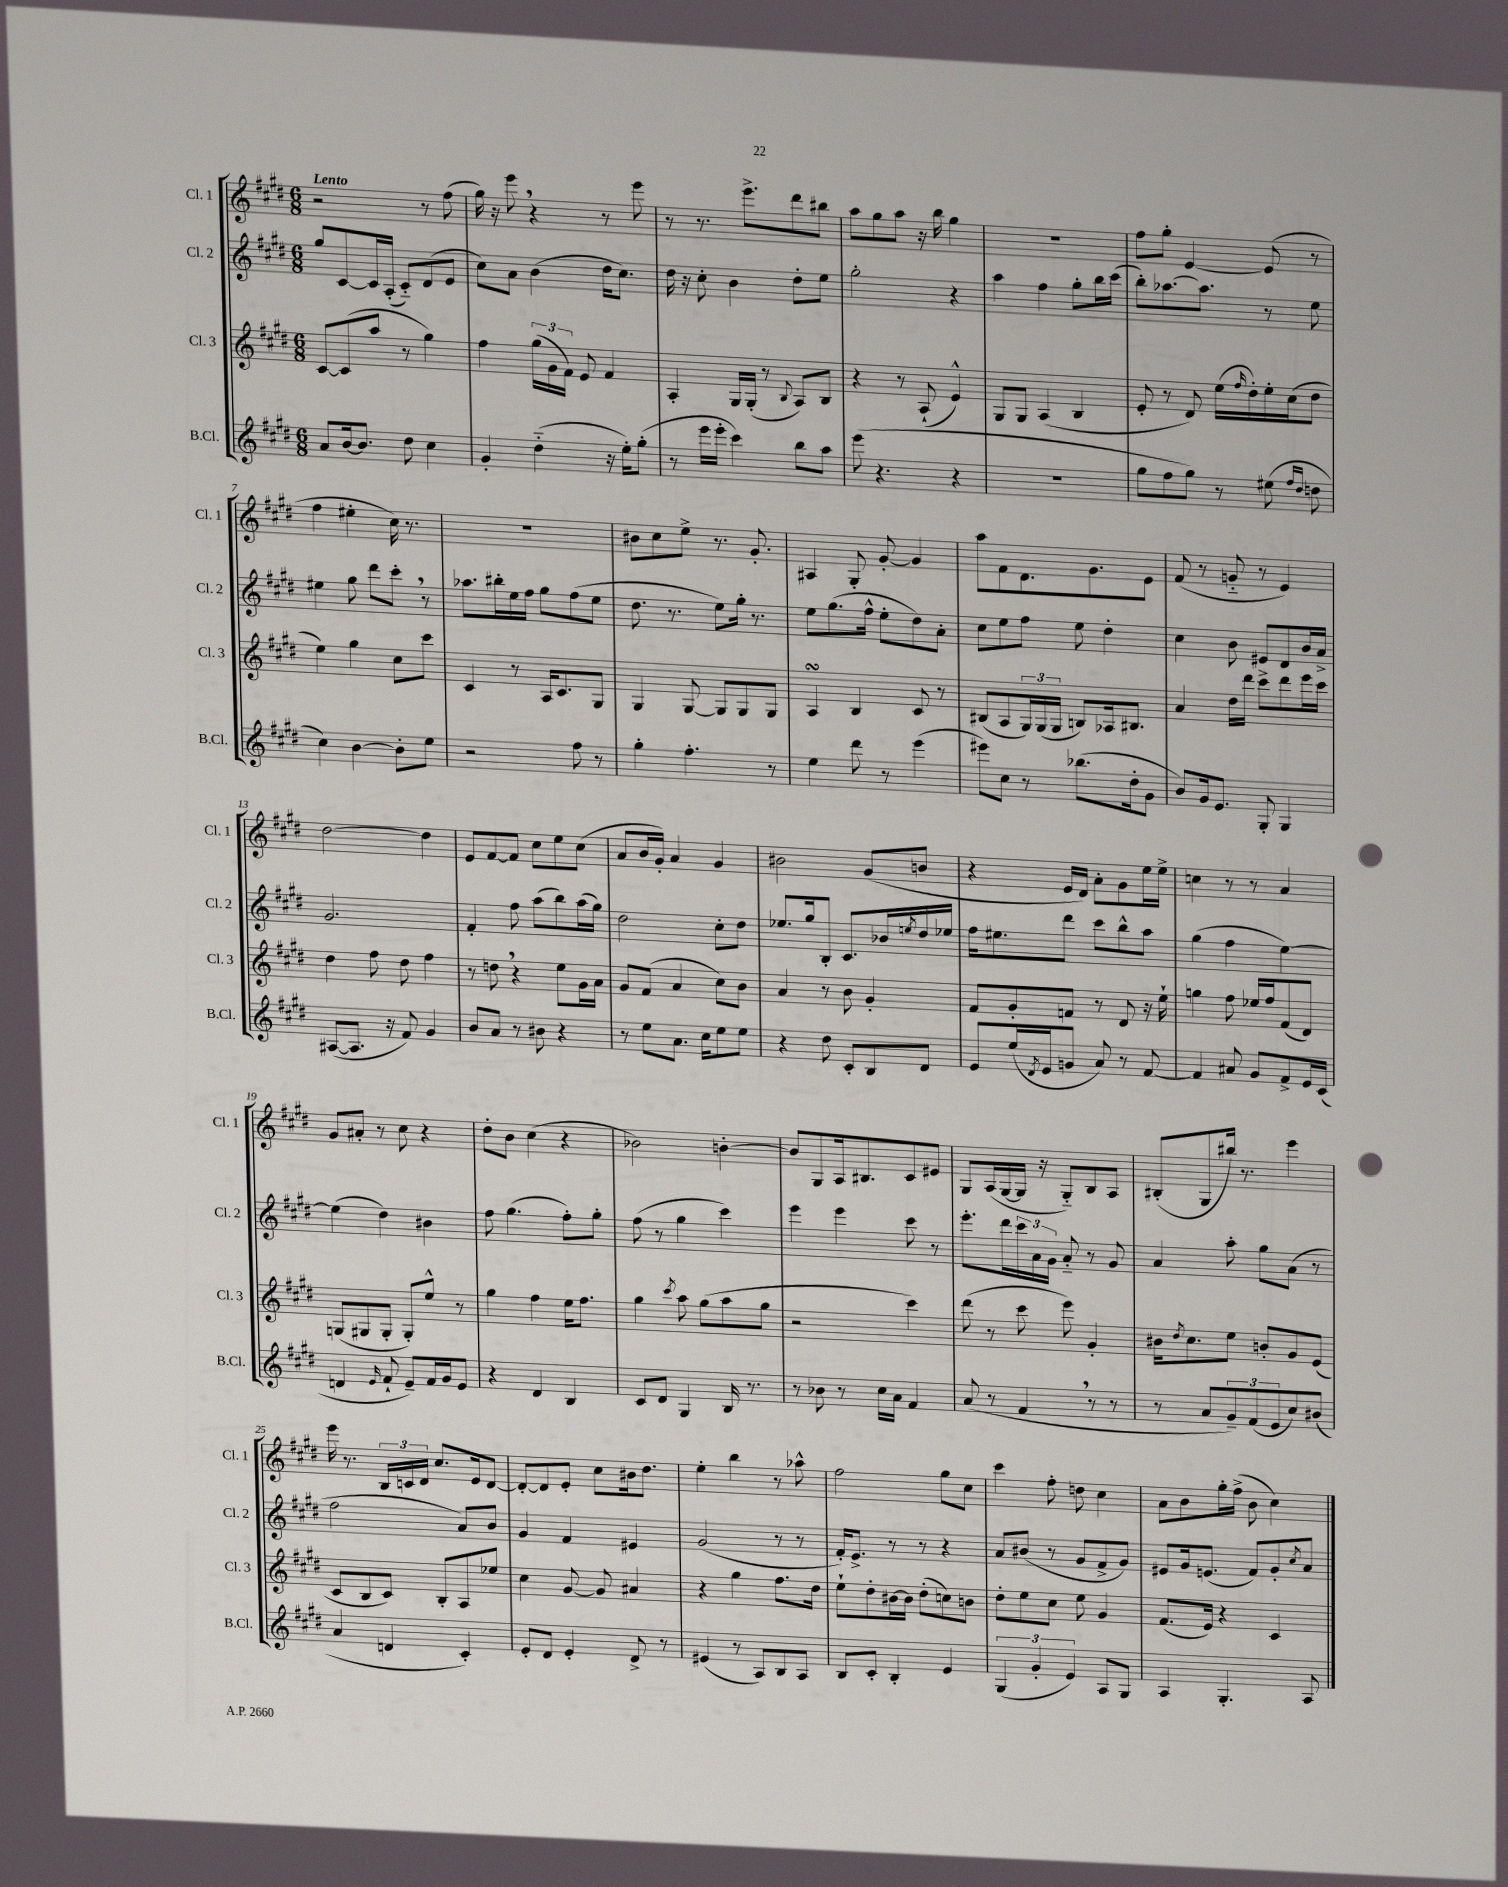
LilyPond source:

<<
\new StaffGroup <<
\new Staff = "s0" \with { instrumentName = "Cl. 1" shortInstrumentName = "Cl. 1" } {
    \clef treble \key e \major \numericTimeSignature \time 6/8 \tempo "Lento"
    r2 r8 fis''8( |
    gis''16) r16 e'''8 \breathe r4 r8 e'''8 |
    r8 r8. e'''8.-> dis'''8 bis''8 |
    a''8 gis''8 a''8 r16 b''16 gis''4 |
    R2. |
    fis''8 gis''8-. e'4~ e'8( r8 |
    fis''4 eis''4-. cis''16) r8. |
    R2. |
    bis'8 cis''8 e''8-> r8. gis'8.-. |
    ais4 gis8-. gis'8~-. gis'4 |
    a''8 fis'8 dis'8. gis'8. e'8 |
    fis'8( r8 g'8-_ r8 e'4) |
    dis''2~ dis''4 |
    e'8 fis'8~ fis'8 cis''8 e''8 cis''8( |
    a'8 b'16 gis'16-.) a'4 gis'4 |
    bis'2 gis'8( b'8 |
    r4 e'16 dis'16) a'8-. gis'8 e''16 e''16-> |
    c''4 r8 r8 a'4 |
    gis'8 ais'8-. r8 cis''8 r4 |
    dis''8-. b'8 cis''4( r4 |
    bes'2) b'4~-. |
    b'8 gis8 a16 bis8. cis'8 eis'8 |
    gis8 a16( gis16~ gis16 r16 gis8-_) b8 a8 |
    bis8-.( gis8 bis''16) r8. e'''4 |
    e'''16 r8. \tuplet 3/2 { b16 c'16 dis'16 } cis''8. e'16 dis'8~ |
    dis'8~-. dis'8 e'8-. cis''8 bis'16 dis''8. |
    e''4-. b''4 r8 aes''8-^ |
    fis''2 gis''8 cis''8 |
    cis'''4 fis''8-. d''8 cis''4 |
    a'8 b'8 gis''16-. fis''16->( b'8 cis''4) \bar "|." |
}
\new Staff = "s1" \with { instrumentName = "Cl. 2" shortInstrumentName = "Cl. 2" } {
    \clef treble \key e \major \numericTimeSignature \time 6/8
    gis''8 cis'8~ cis'16 a16-.( cis'8-_) dis'8( e'8 |
    cis''8) a'8 b'4( dis''16 cis''8.) |
    dis''16 r16 cis''8-. b'4 dis''8-. e''8 |
    gis''2-. r4 |
    a''4 fis''4 gis''8-. b''16 cis'''16( |
    b''8-.) aes''8.~ aes''8. r8 e''8 |
    eis''4 gis''8 dis'''8 cis'''8-. \breathe r8 |
    aes''8. bis''16-. e''16 fis''16 gis''8 fis''8( e''8 |
    dis''8. r8. e''8) gis''16-. r8. |
    e''8 gis''8.( fis''16-^ e''8-. dis''8) a'8-. |
    cis''8 e''8 fis''8 e''8 dis''4-. |
    cis''4 b'8 eis'8 dis'8 b'16 a'16-> |
    gis'2. |
    fis'4-. fis''8 a''8( b''8) a''16( gis''16) |
    dis''2 cis''8-. dis''8 |
    ees''8. gis''16 b8-. cis'8. bes'16 \acciaccatura { e''8 } dis''16 ees''16 |
    fis''16 eis''8. dis'''8 cis'''8 b''8-^ a''8 |
    gis''4( fis''4 e''4~) |
    e''4( dis''4) bis'4 |
    fis''8 gis''4.( fis''8-.) gis''8-. |
    fis''8( r8 gis''4 cis'''4) |
    e'''4 e'''4 cis'''8 r8 |
    e'''8.-. dis'''16 \tuplet 3/2 { cis'''16 a'16 gis'16 } a'8-_ r8 gis'8 |
    a'4 a''8-. gis''8 a'8( r8 |
    fis''2 a'8) b'8 |
    gis'4 fis'4 eis'4 |
    gis'2( r8 r8 |
    fis'16-.) e'8.-> r8 r8 r4 |
    a'8 bis'8( r8 gis'8 fis'8-> gis'8) |
    eis'8 gis'16 e'8.( fis'8) gis'8-. \acciaccatura { cis''8 } a'8 \bar "|." |
}
\new Staff = "s2" \with { instrumentName = "Cl. 3" shortInstrumentName = "Cl. 3" } {
    \clef treble \key e \major \numericTimeSignature \time 6/8
    cis'8~ cis'8( a''8 r8 gis''4) |
    fis''4 \tuplet 3/2 { gis''16( gis'16 fis'16) } e'8 fis'4 |
    a4-. gis16 gis16-.( r8 \appoggiatura { b8 } a8) b8 |
    r4 r8 a8-!( e'4-^) |
    gis8 gis8 a4( b4 |
    e'8-. r8 dis'8) e''16( \grace { fis''16 } dis''16-.) e''16-. cis''16( dis''8 |
    e''4) gis''4 cis''8 cis'''8 |
    cis'4 r8 a16 cis'8. gis8 |
    gis4 gis8~ gis8 gis8 gis8 |
    a4\turn b4 cis'8 r8 |
    bis8( a8 \tuplet 3/2 { gis16) gis16( gis16 } b8) aes16 bis8. |
    a'4 dis''16 dis'''16 cis'''8-> dis'''8 e'''16 cis'''16 |
    dis''4 fis''8 dis''8 fis''4 |
    r8 d''8 \breathe r4 e''8 gis'16 a'16 |
    gis'8 fis'8( a'4 cis''8) b'8 |
    a'4 r8 b'8 gis'4-. |
    fis'8 gis'8-. f'8 r8 dis'8 r16 e''16-! |
    g''4 fis''8 ees''16 fis''16 fis'8( dis'8) |
    g8( gis8 gis8-. gis8-.) e''8-^ r8 |
    gis''4 fis''4 e''16 fis''8. |
    gis''4 \acciaccatura { cis'''8 } a''8 gis''8( a''8 gis''8 |
    r2 cis'''4) |
    dis'''8( r8 cis'''8 e'''8) gis'4-. |
    bis'16 \acciaccatura { dis''8 } cis''8. e''8 b'8-. gis'8 e'8( |
    cis'8 b8 cis'8) b8-. a8 ees''8 |
    cis''4 gis'8~ gis'8 ais'4 |
    r4 gis''4 fis''8. dis''16 |
    e''8-! dis''8-. bis'16~ bis'16 dis''8-.( c''8) b'8 |
    dis''8-. e''8 cis''8 e''8 gis'4 |
    fis'8.( e'16) r4 cis'4 \bar "|." |
}
\new Staff = "s3" \with { instrumentName = "B.Cl." shortInstrumentName = "B.Cl." } {
    \clef treble \key e \major \numericTimeSignature \time 6/8
    a'8 b'16~ b'8. dis''8 cis''4 |
    gis'4-. dis''4-_( r16 e''16-.) gis''8-.( |
    r8 e'''16 e'''16-. cis'''4) b''8 a''8 |
    e'''8( r4. r4 |
    R2. |
    gis''8 fis''8 gis''8) r8 eis''8( \grace { fis''16 dis''16 } d''8 |
    cis''4) b'4~ b'8-. e''8 |
    r2 fis''8 r8 |
    gis''4-. fis''4.-. r8 |
    e''4 dis'''8 r8 e'''4( |
    eis'''8) cis''8 r8 bes''8.( dis''16-. gis'8 |
    b'8) gis'16 e'8. gis8-. gis4 |
    ais8~( ais8. r16 fis'8) gis'4 |
    b'8 a'8 r8 bis'8 r4 |
    r8 e''8 a'8. cis''16 e''8 e''8 |
    r4 dis''8 cis'8-. b8 dis'8 |
    e'8 e''16( \acciaccatura { dis'8 } e'16 g'8 a'8) r8 fis'8~ |
    fis'4 ais'8 gis'8 fis'8-> e'16 cis'16( |
    d'4 \grace { e'16 } fis'8-! e'8--) fis'16 gis'16 e'8 |
    r4 dis'4 b4 |
    cis'8 dis'8 gis4 b16 r8. |
    r8 bes'8 r8 cis''16 a'16 fis'4 |
    a'8( r8 fis'4 \breathe r8 r8 |
    r8 a'8 \tuplet 3/2 { gis'8--) fis'8( e'8 } cis''8) bis'8( |
    a'4 d'4 cis'4-.) |
    e'8-. dis'8 e'4-. dis'8-> r8 |
    eis'4( r8 a8) b8 a8 |
    b8 cis'8-. b4-. e'4 |
    \tuplet 3/2 { gis4( gis'4-. e'4) } a8 gis8 |
    a4 gis4.-. a8 \bar "|." |
}
>>
>>
